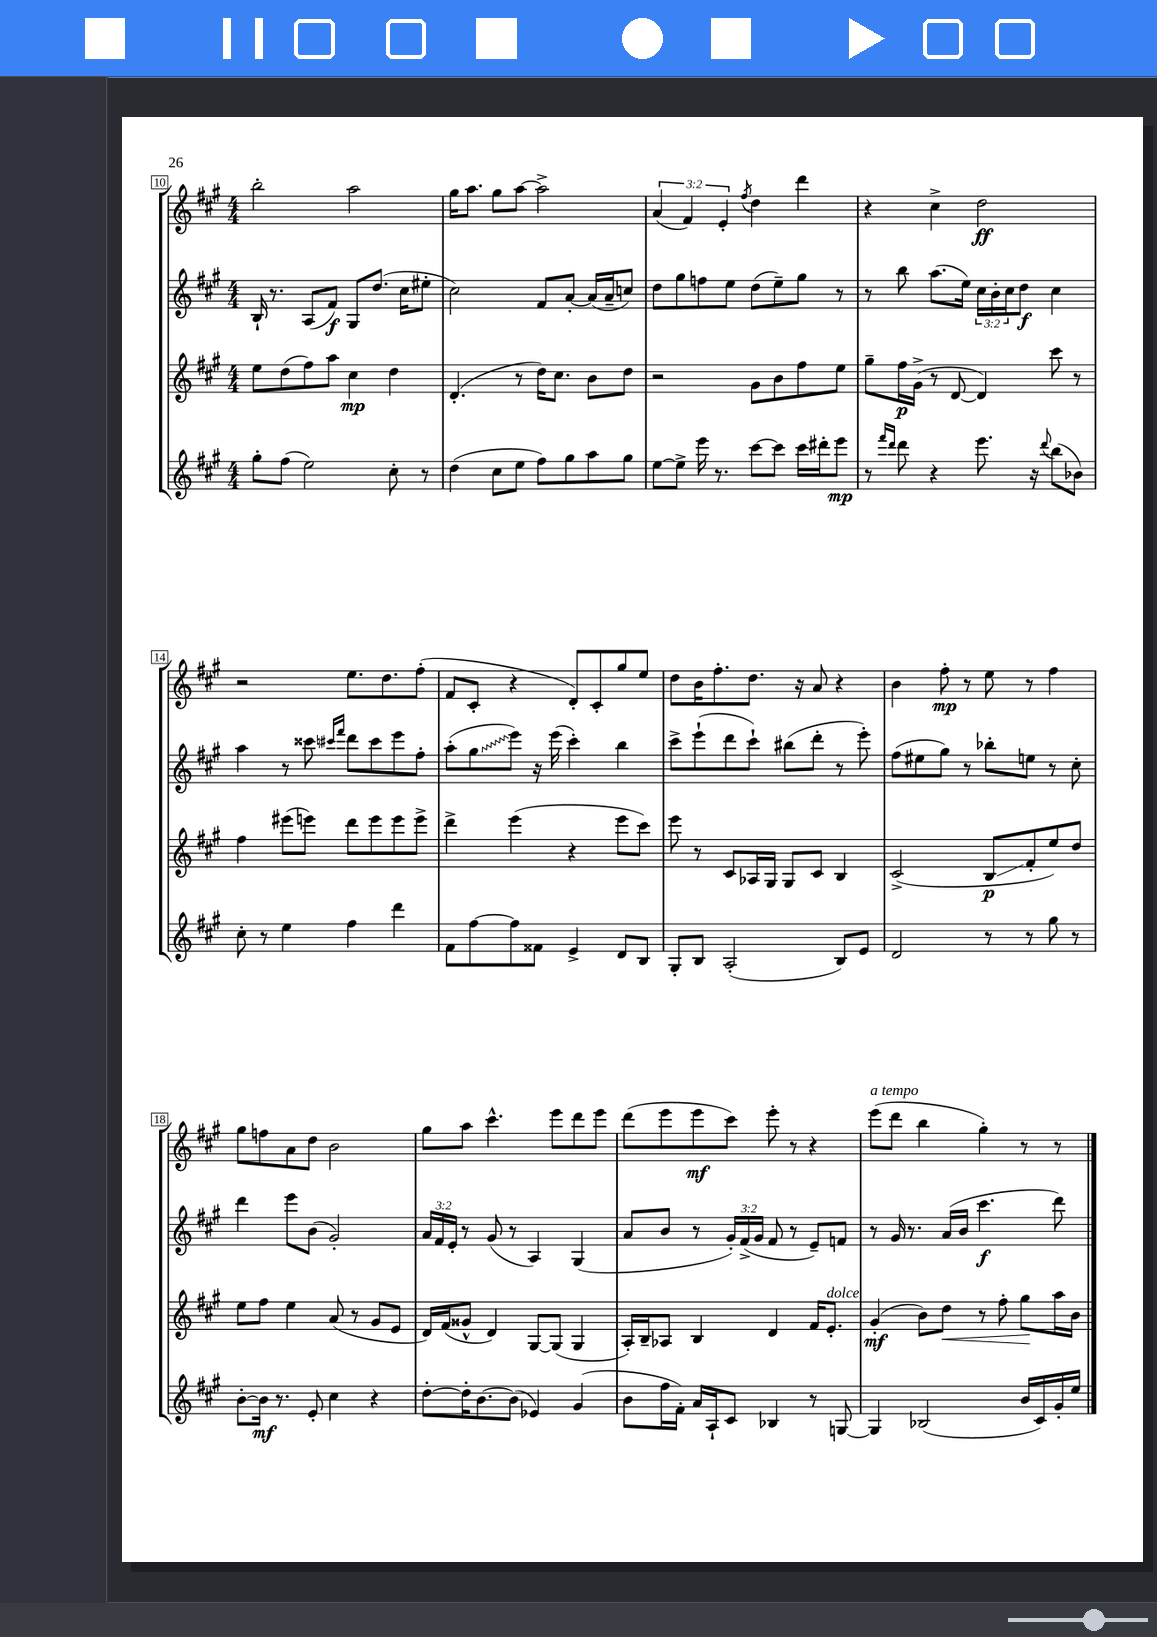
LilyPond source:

<<
\new StaffGroup <<
\new Staff = "s0" {
    \clef treble \key a \major \numericTimeSignature \time 4/4 \override Staff.TupletNumber.text = #tuplet-number::calc-fraction-text
    b''2-. a''2 |
    gis''16 a''8. gis''8 a''8~ a''2-> |
    \tuplet 3/2 { a'4( fis'4) e'4-. } \acciaccatura { fis''8 } d''4 d'''4 |
    r4 cis''4-> d''2\ff |
    r2 e''8. d''8. fis''8-.( |
    fis'8 cis'8-. r4 d'8-.) cis'8-. gis''8 e''8 |
    d''8 b'16 fis''8.-. d''8. r16 a'8 r4 |
    b'4 fis''8-.\mp r8 e''8 r8 fis''4 |
    gis''8 f''8 a'8 d''8 b'2 |
    gis''8 a''8 cis'''4.-^ e'''8 d'''8 e'''8 |
    d'''8( e'''8 e'''8\mf cis'''8) e'''8-. r8 r4 |
    e'''8^\markup { \italic "a tempo" }( d'''8 b''4 gis''4-.) r8 r8 \bar "|." |
}
\new Staff = "s1" {
    \clef treble \key a \major \numericTimeSignature \time 4/4 \override Staff.TupletNumber.text = #tuplet-number::calc-fraction-text
    b16-! r8. a8( fis'8\f) gis8 d''8.( cis''16 eis''8-. |
    cis''2) fis'8 a'8~-. a'16( a'16-- c''8) |
    d''8 gis''8 f''8 e''8 d''8( e''8--) gis''8 r8 |
    r8 b''8 a''8.( e''16) \tuplet 3/2 { cis''16 b'16-. cis''16 } d''8\f cis''4 |
    a''4 r8 cisis'''8 \grace { cis'''16 fis'''16 } d'''8 cis'''8 e'''8 fis''8-. |
    a''8-.( \once \override Glissando.style = #'zigzag gis''8\glissando e'''8) r16 e'''16( cis'''4-.) b''4 |
    cis'''8-> e'''8-!( d'''8 cis'''8-!) bis''8( d'''8-. r8 e'''8-.) |
    fis''8( eis''8 gis''8) r8 bes''8-. e''8 r8 cis''8-. |
    d'''4 e'''8 b'8( gis'2-.) |
    \tuplet 3/2 { a'16 fis'16 e'16-. } r8 gis'8( r8 a4) gis4( |
    a'8 b'8 r8 \tuplet 3/2 { gis'16-.) fis'16->( gis'16 } fis'8 r8 e'8--) f'8 |
    r8 gis'16 r8. a'16( b'16 cis'''4.\f d'''8) \bar "|." |
}
\new Staff = "s2" {
    \clef treble \key a \major \numericTimeSignature \time 4/4
    e''8 d''8( fis''8) a''8 cis''4\mp d''4 |
    d'4.-.( r8 d''16) cis''8. b'8 d''8 |
    r2 gis'8 b'8 fis''8 e''8 |
    gis''8-- fis''16\p gis'16->( r8 d'8~ d'4) cis'''8 r8 |
    fis''4 eis'''8( e'''8) d'''8 e'''8 e'''8 e'''8-> |
    d'''4-> e'''4( r4 e'''8 cis'''8) |
    e'''8 r8 cis'8 aes16 gis16 gis8 cis'8 b4 |
    cis'2->( b8\glissando\p fis'8-. e''8) d''8 |
    e''8 fis''8 e''4 a'8( r8 gis'8 e'8 |
    d'16) fis'16( gisis'8-^ d'4) gis8~ gis8( gis4 |
    a16-.) b16-- aes8 b4 d'4 fis'16 e'8.-.^\markup { \italic "dolce" } |
    gis'4-.\mf( b'8) d''8\< r8 fis''8-. gis''8\! a''16 b'16 \bar "|." |
}
\new Staff = "s3" {
    \clef treble \key a \major \numericTimeSignature \time 4/4
    gis''8-. fis''8( e''2) cis''8-. r8 |
    d''4( cis''8 e''8 fis''8) gis''8 a''8 gis''8 |
    e''8~ e''8-> e'''16 r8. cis'''8~ cis'''8 cis'''16 dis'''16-. e'''8\mp |
    r8 \grace { fis'''16 d'''16 } d'''8 r4 e'''8. r16 \appoggiatura { d'''8 } b''8( bes'8) |
    cis''8-. r8 e''4 fis''4 d'''4 |
    fis'8 fis''8~ fis''8 fisis'8 e'4-> d'8 b8 |
    gis8-. b8 a2-.( b8) e'8 |
    d'2 r8 r8 gis''8 r8 |
    b'8~-. b'16\mf r8. e'8-. cis''4 r4 |
    d''8~-. d''16-. b'8.~ b'8( ees'4) gis'4( |
    b'8 fis''16 fis'16-.) a'16 a16-! cis'8 bes4 r8 g8~ |
    g4 bes2( b'16 cis'16) gis'16-. e''16 \bar "|." |
}
>>
>>
\layout { \context { \Score currentBarNumber = #10 \override BarNumber.stencil = #(make-stencil-boxer 0.1 0.3 ly:text-interface::print) } }
